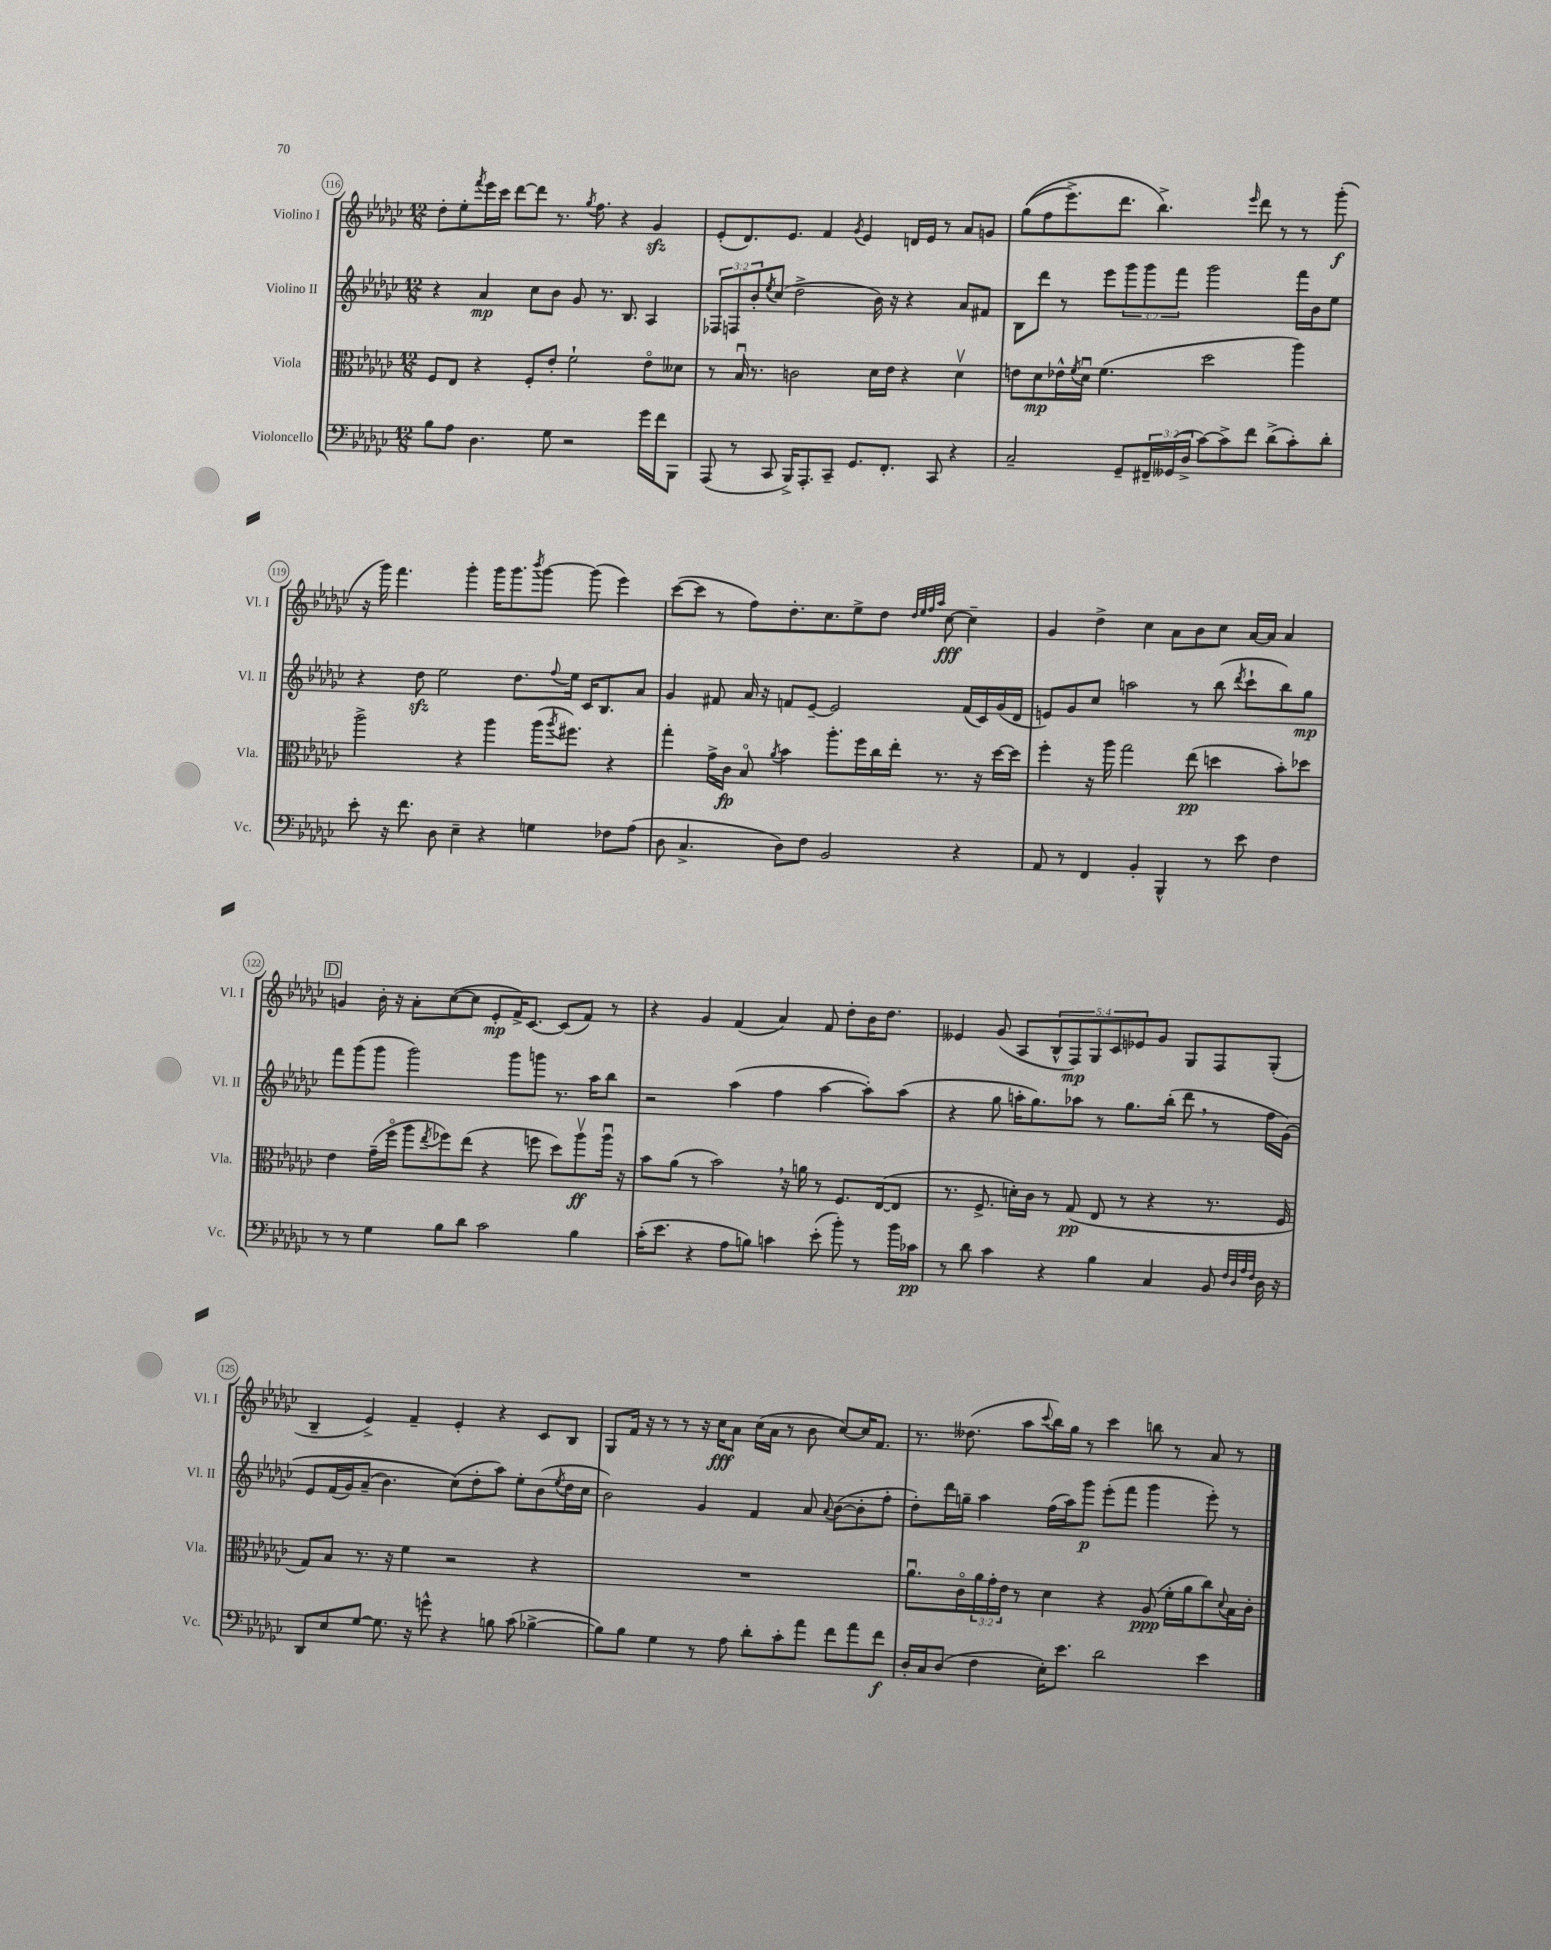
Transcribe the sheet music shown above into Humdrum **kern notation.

**kern	**kern	**kern	**kern
*staff4	*staff3	*staff2	*staff1
*clefF4	*clefC3	*clefG2	*clefG2
*k[b-e-a-d-g-c-]	*k[b-e-a-d-g-c-]	*k[b-e-a-d-g-c-]	*k[b-e-a-d-g-c-]
*M12/8	*M12/8	*M12/8	*M12/8
8B-\L	8F/L	4r	8dd-'\L
8A-\J	8E-/J	.	8ee-'\
.	.	.	8qfff/
4.D-\	4r	4a-/	16eee-\L
.	.	.	16ccc-\JJ
.	.	.	[8ddd-\L
.	8F'/L	8cc-\L	8ddd-\]J
8G-\	8e-'/J	8b-\J	8.r
2r	2f`\	8g-/	.
.	.	.	8qgg-/
.	.	.	8.ff\
.	.	8.r	.
.	.	.	4r
.	.	8.B-/	.
16g-\LL	8e-o\L	4A-/	4g-/
16f\J	.	.	.
8BBB-\J	8d--\J	.	.
=	=	=	=
(8AAA-/	8r	12F-/L	(8e-'/L
.	.	12F/	.
8r	16B-u/	.	8.d-/)
.	.	12b-'/	.
.	8.r	.	.
.	.	8qee-/	.
8CC-/	.	(8cc-/J	.
.	.	.	8.e-/J
16BBB-^/LK)	2c\	2dd-^\	.
8.AAA-'/	.	.	.
.	.	.	4f/
8CC-~/J	.	.	.
.	.	.	8qg-/
8.GG-/L	.	.	4e-/
.	16d-\LL	16b-\)	.
8.FF'/J	16e-\JJ	16r	.
.	4r	4r	16d/LL
.	.	.	16e-/JJ
8CC-/	.	.	8r
4r	4d-v\	8a-/L	8a-/L
.	.	8f#/J	8g/J
=	=	=	=
2C-~/	8e\L	8B-\L	&((8gg-\L
.	8d-\	8ddd-\J	8ff\
.	16e-^^\L	8r	8.eee-^\)
.	8qf/	.	.
.	16d-u\JJ	.	.
.	(4.f\	8eee-\L	.
.	.	.	8.ddd-\J
8GG-~/L	.	12ggg-\	.
.	.	12ggg-\	.
24FF#~/L	.	.	4.bb-^\&)
(24GG--/	.	12fff\J	.
24D-^/JJ	.	.	.
[8c-\L)	2dd-\	2ggg-\	.
8c-^\]	.	.	.
.	.	.	16qqeee-/
8f\J	.	.	8ddd-\
(8d-^\L	.	.	8r
8c-'\)	4aa-\)	16fff\LL	8r
.	.	16b-\J	.
8d-'\J	.	8ee-\J	(8ggg-'\
=	=	=	=
8e-'\	2aa-^\	4r	16r
.	.	.	16ggg-\)
16r	.	.	4.fff\
8.f\	.	.	.
.	.	8dd-\	.
8D-\	.	2ee-\	.
4E-~\	4r	.	4ggg-'\
4r	4aa-\	.	16ggg-\LK
.	.	.	8.ggg-\
.	.	8.dd-\L	.
.	.	.	8qbbb-/
4G\	(16aa-\LK	.	[8ggg-\J
.	8qaa-/	8qqff/	.
.	8.ff#\J)	16ee-\Jk	.
.	.	16c-/LK	(8ggg-\]
.	.	8.B-/	.
8F-\L	4r	.	4eee-\)
(8A-\J	.	8a-/J	.
=	=	=	=
8D-\	4gg-'\	4g-/	([8ccc-\L
4.C-^/	.	.	8ccc-\]J
.	16g-^\LL	8f#/	8r
.	16c-\JJ	.	.
.	8B-o/	16a-/	8ff\L)
.	.	16r	.
.	8qa-/	.	.
8D-\L)	4b-\	8f/L	8.dd-'\
8F\J	.	[8e-~/J	.
.	.	.	8.cc-\
2BB-/	8.aa-'\L	2e-/]	.
.	.	.	8ee-^\
.	16ff\L	.	.
.	16cc-\	.	8dd-\J
.	16ee-'\JJ	.	.
.	.	.	32qqdd-/LLL
.	.	.	32qqee-/
.	.	.	32qqff/
.	.	.	32qqaa-/JJJ
.	8.r	.	[8cc-\
4r	.	(16f/LL	4cc-~\]
.	16r	16c-/)	.
.	[16dd-\LL	(16g-/	.
.	16dd-\]JJ	16d-/JJ	.
=	=	=	=
8AA-/	4ff'\	8e/L)	4g-/
8r	.	8g-/	.
4FF/	16r	8cc-/J	4dd-^\
.	16aa-\	.	.
.	2gg-\	2aa\	.
4BB-'/	.	.	4cc-\
4BBB-^^/	.	.	8a-\L
.	(8ee-\	8r	8b-\
8r	4dd\	(8bb-\	8cc-\J
.	.	8qddd-/	.
8e-\	.	8ccc-`\L	[16a-/LL
.	.	.	16a-/]JJ
4F\	8b-'\L)	8bb-\)	4a-/
.	8dd-\J	8gg-\J	.
=	=	=	=
8r	4e-\	8fff\L	4g/
8r	.	(8ggg-\	.
4G-\	(16g-~\LL	8ggg-\J	16b-'\
.	16ffo\JJ	.	16r
.	8aa-\L	2ggg-\)	8a-'\L
.	8qee-/	.	.
8B-\L	8ff-\)	.	([8cc-\
8d-\J	(8ee-\J	.	8cc-\]J
2c-\	4r	.	8e-'/L
.	.	8ggg-\L	16f^/K)
.	.	.	[8.c-/J
.	8ff\	8ggg\J	.
.	8dd-\L)	8.r	(8c-/]L
4B-\	8aa-v\	.	8f/J)
.	.	16aa-\LK	.
.	16aa-u\Jk	8bb-\J	8r
.	16r	.	.
=	=	=	=
(16c-'\LK	8b-\L	2r	4r
8.e-\J	.	.	.
.	(8a-\J	.	.
4r	8r	.	4g-/
.	2b-\)	.	.
8A-\L	.	(4aa-\	(4f/
8B\J)	.	.	.
4c\	.	4ff\	4a-/)
.	16r	.	.
.	16a\	.	.
(8e-'\	8r	[4aa-\	8f/
8b-'\)	8.F/L	.	8dd-'\L
8r	.	8aa-'\]L)	16b-\K
.	([16E-/k	.	8.dd-\J
16b-\LL	8E-/]J	(8aa-\J	.
16c-\JJ	.	.	.
=	=	=	=
8r	8.r	4r	4e--/
8d-\	.	.	.
.	8.F^/	.	.
4c-\	.	8gg-\	(8g-/
.	16d'\LL)	16aa'\LK	8A-/L
.	16c-\JJ	8.gg-\)	.
4r	8r	.	10B-^^/
.	.	.	10F/)
.	(8G-/	8aa-\J	.
.	.	.	10G-/
4B-\	8E-/	8r	.
.	.	.	10c-/
.	8r	8.gg-\L	.
.	.	.	10e-/
4C-/	4r	.	8g-/J
.	.	(16bb-'\Jk	.
.	.	8ddd-\	8G-/L
8BB-/	8.r	8r	8F/
32qqF/LLL	.	.	.
32qqD-/	.	.	.
32qqA-/	.	.	.
32qqF/JJJ	.	.	.
16D-\	.	16ff\LL	(8G-'/J
16r	16F/	&(16g-\JJ)	.
=	=	=	=
8DD-/L	8G-/L)	8e-/L	4B-~/
8E-/	8B-/J	(16f/L	.
.	.	16g-/J)	.
[8G-/J	8.r	(8a-~/J	4e-^/)
8.G-\]	.	4.b-\)	.
.	16r	.	.
.	4f\	.	4f~/
16r	.	.	.
8g^^\	.	.	.
4r	2r	(8cc-\L&)	4e-'/
.	.	8dd-'\	.
8B\	.	8aa-\J)	4r
(8c-\	.	8ee-'\L	.
[4B-^\	4r	(8b-\	8c-/L
.	.	8qee-/	.
.	.	16dd-\L	8B-/J
.	.	16cc-\JJ	.
=	=	=	=
8B-\]L)	1.r	2b-\)	8G-/L
8B-\J	.	.	16f/Jk
.	.	.	16r
4G-\	.	.	8r
.	.	.	8r
8r	.	4g-/	16r
.	.	.	16cc-\LK
8A-\	.	.	8a-\J
8d-'\L	.	4f/	(16cc-\LL
.	.	.	16a-\JJ
8c-'\	.	.	8r
8a-\J	.	8a-/	8b-\
.	.	8qqa-/	.
8f\L	.	([8b-\L	[8cc-/L)
8a-\	.	8b-'\]	16cc-/]K
.	.	.	8.f/J
8f\J	.	8ff'\J	.
=	=	=	=
16D-'/LL	8.a-u\L	8dd-'\L)	8.r
16C-/J	.	.	.
(8D-/J	.	16ddd-\L	.
.	16c-o\L	16gg~\JJ	(8.dd--\
4F\	24a-\	4aa-\	.
.	24g-'\	.	.
.	24e-\JJ	.	.
.	8r	.	8aa-\L
.	.	.	8qqccc-/
16E-'\LK)	4d-\	(16ff\LL	16bb-\L)
8.e-\J	.	16aa-\J)	16gg-\JJ
.	.	8ggg-\J	8r
2d-\	4r	(8eee-'\L	4ccc-\
.	.	8fff\J	.
.	(8A-/	4ggg-\	8bb\
.	16f'\LL	.	8r
.	16a-\J	.	.
4e-\	8cc-\)	8eee-'\)	8a-/
.	8qqd-/	.	.
.	16B-\L	8r	8r
.	16c-'\JJ	.	.
==	==	==	==
*-	*-	*-	*-
